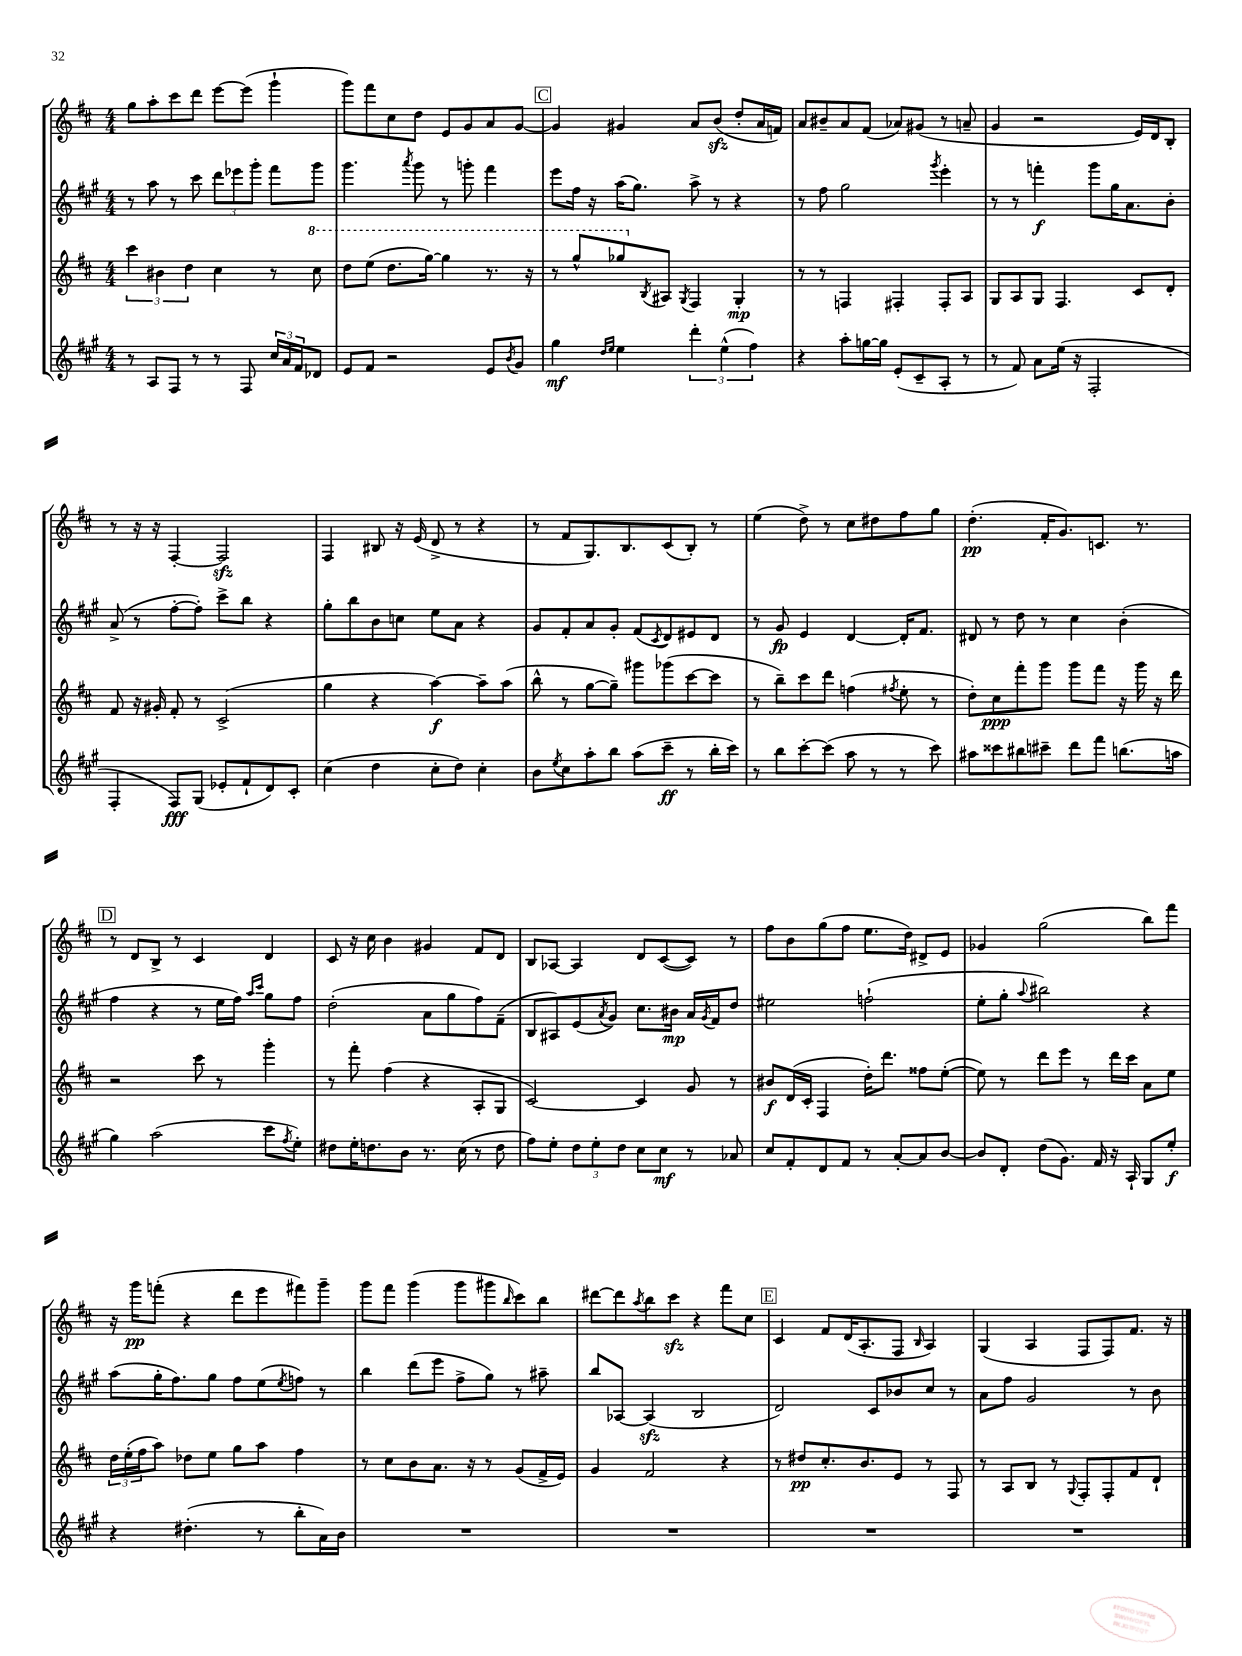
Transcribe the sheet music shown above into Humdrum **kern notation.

**kern	**dynam	**kern	**dynam	**kern	**dynam	**kern	**dynam
*part4	*part4	*part3	*part3	*part2	*part2	*part1	*part1
*staff4	*staff4	*staff3	*staff3	*staff2	*staff2	*staff1	*staff1
*clefG2	*	*clefG2	*	*clefG2	*	*clefG2	*
*k[f#c#g#]	*	*k[f#c#]	*	*k[f#c#g#]	*	*k[f#c#]	*
*M4/4	*	*M4/4	*	*M4/4	*	*M4/4	*
=102	=102	=102	=102	=102	=102	=102	=102
8r	.	6ccc#\	.	8r	.	8gg\L	.
8A/L	.	.	.	8aa\	.	8aa'\	.
.	.	6b#X\	.	.	.	.	.
8F#/J	.	.	.	8r	.	8ccc#\	.
.	.	6dd\	.	.	.	.	.
8r	.	.	.	8ccc#\	.	8ddd\J	.
8r	.	4cc#\	.	12ddd\L	.	[8eee\L	.
.	.	.	.	12eee-X\	.	.	.
8F#/	.	.	.	.	.	(8eee\J]	.
.	.	.	.	12ggg#'\J	.	.	.
24cc#/LL	.	8r	.	8fff#\L	.	4ggg`\	.
24a/	.	.	.	.	.	.	.
24f#/J	.	.	.	.	.	.	.
*	*	*8va	*	*	*	*	*
8d-X/J	.	8ccc#\	.	8ggg#\J	.	.	.
=103	=103	=103	=103	=103	=103	=103	=103
8e/L	.	8ddd\L	.	4.ggg#\	.	8ggg\L)	.
8f#/J	.	(8eee\J	.	.	.	8fff#\	.
2r	.	8.ddd\L	.	.	.	8cc#\	.
.	.	.	.	8qaaa/	.	.	.
.	.	.	.	8ggg#\	.	8dd\J	.
.	.	[16ggg\Jk)	.	.	.	.	.
.	.	4ggg\]	.	8r	.	8e/L	.
.	.	.	.	8gggn'\	.	8g/	.
8e/L	.	8.r	.	4fff#\	.	8a/	.
8qb/	.	.	.	.	.	.	.
8g#/J	.	.	.	.	.	[8g/J	.
.	.	16r	.	.	.	.	.
!!LO:REH:place=s1:t=C
=104	=104	=104	=104	=104	=104	=104	=104
4gg#\	mf	8r	.	8eee\L	.	4g/]	.
.	.	8ggg^^/L	.	16ff#\Jk	.	.	.
.	.	.	.	16r	.	.	.
16qqdd/LL	.	.	.	.	.	.	.
16qqee/JJ	.	.	.	.	.	.	.
4ee\	.	8ggg-X/	.	(16aa\KL	.	4g#X/	.
.	.	.	.	8.gg#\J)	.	.	.
*	*	*X8va	*	*	*	*	*
.	.	8qB/	.	.	.	.	.
.	.	8A#X/J	.	.	.	.	.
.	.	8qG/	.	.	.	.	.
6ddd'\	.	4F#/	.	8aa^\	.	8a/L	.
.	.	.	.	8r	.	(8bzz/J	.
(6ee^^\	.	.	.	.	.	.	.
.	.	4G'/	mp	4r	.	8dd'/L	.
6ff#\)	.	.	.	.	.	.	.
.	.	.	.	.	.	16a/L	.
.	.	.	.	.	.	16fn/JJ)	.
=105	=105	=105	=105	=105	=105	=105	=105
4r	.	8r	.	8r	.	8a/L	.
.	.	8r	.	8ff#\	.	8b#X~/	.
8aa'\L	.	4Fn/	.	2gg#\	.	8a/	.
[16ggn\L	.	.	.	.	.	(8f#/J	.
16gg\JJ]	.	.	.	.	.	.	.
(8e'/L	.	4F#X'/	.	.	.	8a-X/L)	.
8c#~/	.	.	.	.	.	(8g#X/J	.
.	.	.	.	8qggg#/	.	.	.
8A'/J	.	8F#'/L	.	4eee'\	.	8r	.
8r	.	8A/J	.	.	.	8an~/	.
=106	=106	=106	=106	=106	=106	=106	=106
8r	.	8G/L	.	8r	.	4g/	.
8f#/)	.	8A/	.	8r	.	.	.
8a\L	.	8G/J	.	4fffn'\	f	2r	.
(16ee\Jk	.	4.F#/	.	.	.	.	.
16r	.	.	.	.	.	.	.
2F#'/	.	.	.	8ggg#\L	.	.	.
.	.	.	.	16gg#\K	.	.	.
.	.	.	.	8.a\	.	.	.
.	.	8c#/L	.	.	.	16e/LL)	.
.	.	.	.	.	.	16d/J	.
.	.	8d'/J	.	8b'\J	.	8B'/J	.
!!LO:LB:g=z
=107	=107	=107	=107	=107	=107	=107	=107
4F#'/	.	8f#/	.	(8a^/	.	8r	.
.	.	16r	.	8r	.	16r	.
.	.	16g#X'/	.	.	.	16r	.
8F#/L)	fff	8f#'/	.	[8ff#'\L	.	[4F#'/	.
(8G#/J	.	8r	.	8ff#'\J])	.	.	.
8e-X'/L	.	(2c#^/	.	8ccc#^\L	.	2F#zz/]	.
8f#`/	.	.	.	8bb\J	.	.	.
8d/)	.	.	.	4r	.	.	.
8c#'/J	.	.	.	.	.	.	.
=108	=108	=108	=108	=108	=108	=108	=108
(4cc#\	.	4gg\	.	8gg#'\L	.	4F#/	.
.	.	.	.	8bb\	.	.	.
4dd\	.	4r	.	8b\	.	8B#X/	.
.	.	.	.	8ccn\J	.	16r	.
.	.	.	.	.	.	(16e/	.
8cc#'\L	.	[4aa\)	f	8ee\L	.	8d^/	.
8dd\J)	.	.	.	8a\J	.	8r	.
4cc#'\	.	8aa~\L]	.	4r	.	4r	.
.	.	(8aa\J	.	.	.	.	.
=109	=109	=109	=109	=109	=109	=109	=109
8b\L	.	8bb^^\	.	8g#/L	.	8r	.
8qee/	.	.	.	.	.	.	.
8cc#\	.	8r	.	8f#'/	.	8f#/L	.
8aa'\	.	[8gg\L	.	8a/	.	8.G/)	.
8bb\J	.	8gg~\J])	.	8g#'/J	.	.	.
.	.	.	.	.	.	8.B/	.
(8aa\L	.	8ggg#X\L	.	(8f#/L	.	.	.
.	.	.	.	8qc#/	.	.	.
8ccc#~\J	ff	(8ggg-X\	.	8d/)	.	(8c#/	.
8r	.	[8ccc#\	.	8e#X/	.	8B'/J)	.
16bb'\LL	.	8ccc#\J]	.	8d/J	.	8r	.
16ccc#\JJ)	.	.	.	.	.	.	.
=110	=110	=110	=110	=110	=110	=110	=110
8r	.	8r	.	8r	.	(4ee\	.
8bb\L	.	8bb~\L)	.	8g#/	fp	.	.
[8ccc#'\	.	8ccc#\	.	4e/	.	8dd^\)	.
(8ccc#\J]	.	8ddd\J	.	.	.	8r	.
8aa\	.	(4ffn\	.	[4d/	.	8cc#\L	.
8r	.	.	.	.	.	8dd#X\	.
.	.	8qff#X/	.	.	.	.	.
8r	.	8ee'\	.	16d'/KL]	.	8ff#\	.
.	.	.	.	8.f#/J	.	.	.
8ccc#\)	.	8r	.	.	.	8gg\J	.
=111	=111	=111	=111	=111	=111	=111	=111
8aa#X\L	.	8dd'\L)	.	8d#X/	.	(4.dd'\	pp
8ccc##X\	.	8cc#\	ppp	8r	.	.	.
8bb#X\	.	8fff#'\	.	8dd\	.	.	.
8ccc#X~\J	.	8ggg\J	.	8r	.	16f#'/KL	.
.	.	.	.	.	.	8.g/)	.
8ddd\L	.	8ggg\L	.	4cc#\	.	.	.
8fff#\J	.	8fff#\J	.	.	.	8.cn/J	.
(8.bbn\L	.	16r	.	(4b'\	.	.	.
.	.	16ggg\	.	.	.	8.r	.
.	.	16r	.	.	.	.	.
16aan\Jk	.	16ddd\	.	.	.	.	.
!!LO:LB:g=z
!!LO:REH:place=s1:t=D
=112	=112	=112	=112	=112	=112	=112	=112
4gg#\)	.	2r	.	4ff#\	.	8r	.
.	.	.	.	.	.	8d/L	.
(2aa\	.	.	.	4r	.	8B^/J	.
.	.	.	.	.	.	8r	.
.	.	8ccc#\	.	8r	.	4c#/	.
.	.	8r	.	16ee\LL	.	.	.
.	.	.	.	16ff#\JJ)	.	.	.
.	.	.	.	16qqaa/LL	.	.	.
.	.	.	.	16qqccc#/JJ	.	.	.
8ccc#\L	.	4ggg'\	.	8gg#\L	.	4d/	.
8qff#/	.	.	.	.	.	.	.
8ee'\J)	.	.	.	8ff#\J	.	.	.
=113	=113	=113	=113	=113	=113	=113	=113
8dd#X\L	.	8r	.	(2dd'\	.	8c#/	.
16ee'\K	.	8fff#'\	.	.	.	16r	.
8.ddn\	.	.	.	.	.	16cc#\	.
.	.	(4ff#\	.	.	.	4b\	.
8b\J	.	.	.	.	.	.	.
8.r	.	4r	.	8a\L	.	4g#X/	.
.	.	.	.	8gg#\	.	.	.
(16cc#\	.	.	.	.	.	.	.
8r	.	8A'/L	.	8ff#\)	.	8f#/L	.
8dd\	.	8G/J	.	(8f#~\J	.	8d/J	.
=114	=114	=114	=114	=114	=114	=114	=114
8ff#\L)	.	[2c#/)	.	8B/L	.	8B/L	.
8ee'\J	.	.	.	8A#X/)	.	[8A-X/J	.
12dd\L	.	.	.	(8e/	.	4A-/]	.
12ee'\	.	.	.	.	.	.	.
.	.	.	.	8qa/	.	.	.
.	.	.	.	8g#/J)	.	.	.
12dd\J	.	.	.	.	.	.	.
8cc#\L	.	4c#/]	.	8.cc#\L	.	8d/L	.
8cc#\J	mf	.	.	.	.	([8c#/	.
.	.	.	.	16b#X\Jk	mp	.	.
8r	.	8g/	.	16a/LL	.	8c#/J])	.
.	.	.	.	8qg#/	.	.	.
.	.	.	.	16f#/J	.	.	.
8a-X/	.	8r	.	8dd/J	.	8r	.
=115	=115	=115	=115	=115	=115	=115	=115
8cc#/L	.	8b#X/L	f	2ee#X\	.	8ff#\L	.
8f#'/	.	(16d/L	.	.	.	8b\	.
.	.	16c#'/JJ	.	.	.	.	.
8d/	.	4F#/	.	.	.	(8gg\	.
8f#/J	.	.	.	.	.	8ff#\J	.
8r	.	16dd'\KL)	.	(2ffn`\	.	8.ee\L	.
.	.	8.ddd\J	.	.	.	.	.
[8a'/L	.	.	.	.	.	.	.
.	.	.	.	.	.	16dd\Jk)	.
8a/]	.	8ff##X\L	.	.	.	8d#X^/L	.
[8b/J	.	([8ee'\J	.	.	.	8e/J	.
=116	=116	=116	=116	=116	=116	=116	=116
8b/L]	.	8ee\])	.	8ee'\L	.	4g-X/	.
8d'/J	.	8r	.	8gg#'\J	.	.	.
.	.	.	.	8qqaa/	.	.	.
(8dd\L	.	8ddd\L	.	2bb#X\)	.	(2gg\	.
8.g#\J)	.	8eee\J	.	.	.	.	.
.	.	8r	.	.	.	.	.
16f#/	.	.	.	.	.	.	.
16r	.	16ddd\LL	.	.	.	.	.
16A`/	.	16ccc#\JJ	.	.	.	.	.
8G#/L	.	8a\L	.	4r	.	8bb\L)	.
8ee'/J	f	8ee\J	.	.	.	8fff#\J	.
!!LO:LB:g=z
=117	=117	=117	=117	=117	=117	=117	=117
4r	.	24dd\LL	.	(8aa\L	.	16r	.
.	.	(24ee'\	.	.	.	.	.
.	.	.	.	.	.	16ggg\KL	pp
.	.	24ff#\J	.	.	.	.	.
.	.	8aa\J)	.	16gg#'\K	.	(8fffn'\J	.
.	.	.	.	8.ff#\)	.	.	.
(4.dd#X'\	.	8dd-X\L	.	.	.	4r	.
.	.	8ee\J	.	8gg#\J	.	.	.
.	.	8gg\L	.	8ff#\L	.	8ddd\L	.
8r	.	8aa\J	.	(8ee\	.	8eee\	.
.	.	.	.	8qee/	.	.	.
8bb'\L	.	4ff#\	.	8ffn\J)	.	8fff#X\)	.
16a\L)	.	.	.	8r	.	8ggg~\J	.
16b\JJ	.	.	.	.	.	.	.
=118	=118	=118	=118	=118	=118	=118	=118
1r	.	8r	.	4bb\	.	8ggg\L	.
.	.	8cc#\L	.	.	.	8fff#\J	.
.	.	8b\	.	(8ddd\L	.	(4ggg\	.
.	.	8.a\J	.	8eee\J	.	.	.
.	.	.	.	8ff#^\L	.	8ggg\L	.
.	.	16r	.	.	.	.	.
.	.	8r	.	8gg#\J)	.	8ggg#X\	.
.	.	.	.	.	.	16qqbb/	.
.	.	(8g/L	.	8r	.	8ccc#\)	.
.	.	16f#^/L	.	8aa#X~\	.	8bb\J	.
.	.	16e/JJ)	.	.	.	.	.
=119	=119	=119	=119	=119	=119	=119	=119
1r	.	4g/	.	8bb/L	.	[8ddd#X\L	.
.	.	.	.	[8A-X/J	.	8ddd#\]	.
.	.	.	.	.	.	8qaa/	.
.	.	2f#/	.	(4A-zz/]	.	8bb\	.
.	.	.	.	.	.	8ccc#zz\J	.
.	.	.	.	2B/	.	4r	.
.	.	4r	.	.	.	8fff#\L	.
.	.	.	.	.	.	8cc#\J	.
!!LO:REH:place=s1:t=E
=120	=120	=120	=120	=120	=120	=120	=120
1r	.	8r	.	2d/)	.	4c#/	.
.	.	8dd#X/L	pp	.	.	.	.
.	.	8.cc#'/	.	.	.	8f#/L	.
.	.	.	.	.	.	(16d/K	.
.	.	8.b/	.	.	.	8.A'/	.
.	.	.	.	8c#/L	.	.	.
.	.	8e/J	.	8b-X/	.	8F#/J	.
.	.	.	.	.	.	16qqB/	.
.	.	8r	.	8cc#/J	.	4A/)	.
.	.	8F#/	.	8r	.	.	.
=121	=121	=121	=121	=121	=121	=121	=121
1r	.	8r	.	8a\L	.	(4G/	.
.	.	8A/L	.	8ff#\J	.	.	.
.	.	8B/J	.	2g#/	.	4A/	.
.	.	8r	.	.	.	.	.
.	.	8qqG/	.	.	.	.	.
.	.	8F#'/L	.	.	.	8F#/L	.
.	.	8F#'/	.	.	.	8F#/)	.
.	.	8f#/	.	8r	.	8.f#/J	.
.	.	8d`/J	.	8b\	.	.	.
.	.	.	.	.	.	16r	.
==	==	==	==	==	==	==	==
*-	*-	*-	*-	*-	*-	*-	*-
